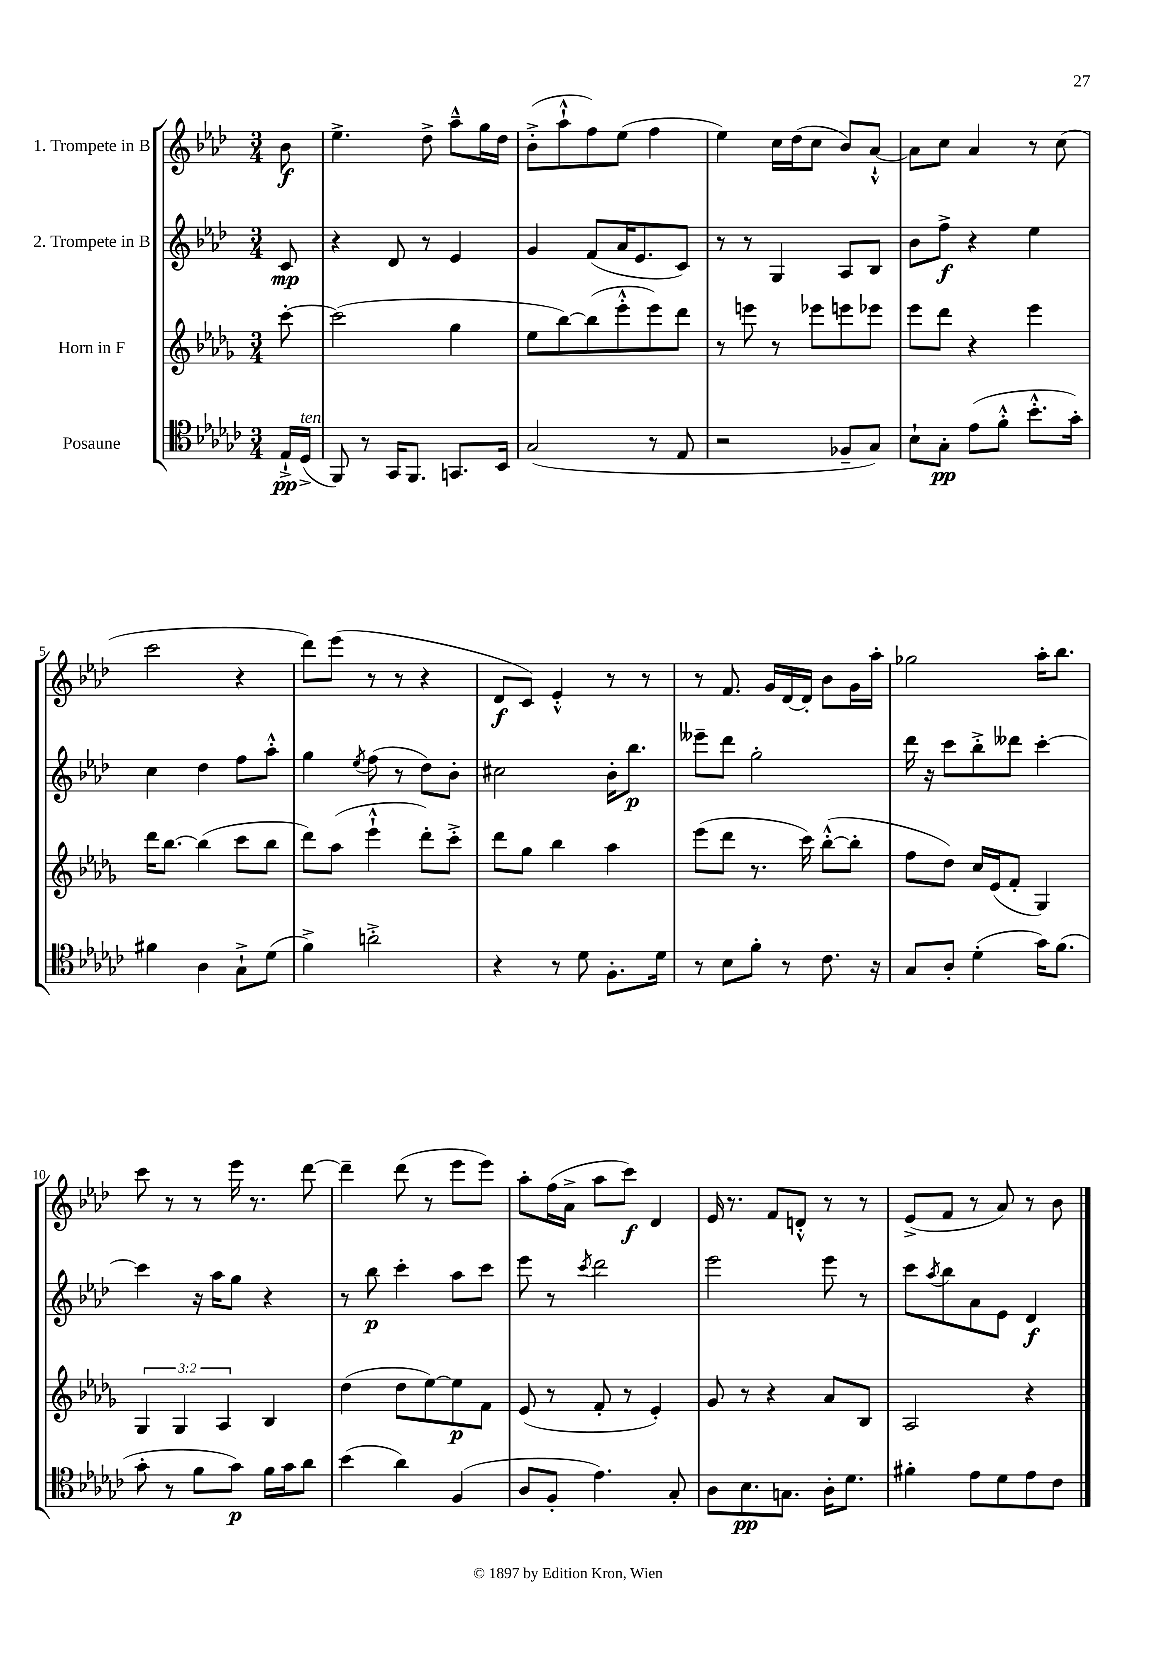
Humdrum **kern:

**kern	**kern	**kern	**kern
*staff4	*staff3	*staff2	*staff1
*clefC4	*clefG2	*clefG2	*clefG2
*k[b-e-a-d-g-c-]	*k[b-e-a-d-g-]	*k[b-e-a-d-]	*k[b-e-a-d-]
*M3/4	*M3/4	*M3/4	*M3/4
16E-`^	[8ccc'	8c	8b-
(16D-^	.	.	.
=	=	=	=
8FF)	(2ccc]	4r	4.ee-^
8r	.	.	.
16GG-	.	8d-	.
8.FF	.	.	.
.	.	8r	8dd-^
8.GG	4gg-	4e-	8aa-~^^
.	.	.	16gg
16BB-	.	.	16dd-
=	=	=	=
(2G-	8ee-	4g	(8b-'^
.	[8bb-)	.	8aa-`^^
.	(8bb-]	(8f	8ff)
.	8eee-'^^	16a-	(8ee-
.	.	8.e-	.
8r	8eee-)	.	4ff
8E-	8ddd-	8c)	.
=	=	=	=
2r	8r	8r	4ee-)
.	8eee	8r	.
.	8r	4G	16cc
.	.	.	(16dd-
.	8eee-	.	8cc
8F-~	8eee	8A-	8b-)
8G-)	8eee-	8B-	[8a-`^^
=	=	=	=
8B-`	8eee-	8b-	8a-]
8G-'	8ddd-	8ff^	8cc
(8e-	4r	4r	4a-
8f'^^	.	.	.
8.b-'^^	4eee-	4ee-	8r
.	.	.	(8cc
16g-')	.	.	.
=	=	=	=
4f#	16ddd-	4cc	2ccc
.	[8.bb-	.	.
4A-	(4bb-]	4dd-	.
8G-`^	8ccc	8ff	4r
(8d-	8bb-	8aa-'^^	.
=	=	=	=
4f^)	8ddd-)	4gg	8ddd-)
.	(8aa-	.	(8eee-
.	.	8qee-	.
2a'^	4eee-`^^	(8ff	8r
.	.	8r	8r
.	8ddd-')	8dd-)	4r
.	8ccc'^	8b-'	.
=	=	=	=
4r	8ddd-	2cc#	8d-
.	8gg-	.	8c)
8r	4bb-	.	4e-'^^
8d-	.	.	.
8.F'	4aa-	16b-'	8r
.	.	8.bb-	.
.	.	.	8r
16d-	.	.	.
=	=	=	=
8r	(8eee-	8eee--~	8r
8B-	8ddd-	8ddd-	8.f
8f'	8.r	2gg'	.
.	.	.	16g
8r	.	.	[16d-
.	16ccc)	.	16d-']
8.c-	([8bb-'^^	.	8b-
.	8bb-']	.	16g
16r	.	.	16aa-'
=	=	=	=
8G-	8ff	16ddd-	2gg-
.	.	16r	.
8A-'	8dd-)	8ccc	.
(4d-'	16cc	8bb-'^	.
.	(16e-	.	.
.	8f'	8ddd--	.
16g-)	4G-)	[4ccc'	16aa-'
(8.f	.	.	8.bb-
=	=	=	=
8g-'	6G-	4ccc]	8ccc
8r	.	.	8r
.	6G-	.	.
8f	.	16r	8r
.	.	16aa-	.
.	6A-	.	.
8g-)	.	8gg	16eee-
.	.	.	8.r
16f	4B-	4r	.
16g-	.	.	.
8a-	.	.	[8ddd-
=	=	=	=
(4b-	(4dd-	8r	4ddd-~]
.	.	8bb-	.
4a-)	8dd-	4ccc'	(8ddd-
.	[8ee-)	.	8r
(4F	8ee-]	8aa-	8eee-
.	8f	8ccc	8eee-)
=	=	=	=
8A-	(8e-	8eee-	8aa-'
8F'	8r	8r	(16ff
.	.	.	16a-^
.	.	8qccc	.
4.e-)	8f'	2ddd-	8aa-
.	8r	.	8ccc)
.	4e-')	.	4d-
8G-'	.	.	.
=	=	=	=
8A-	8g-	2eee-	16e-
.	.	.	8.r
8.B-	8r	.	.
.	4r	.	8f
8.G	.	.	.
.	.	.	8d'^^
16A-'	8a-	8eee-	8r
8.d-	.	.	.
.	8B-	8r	8r
=	=	=	=
4f#'	2A-	8ccc	(8e-^
.	.	8qaa-	.
.	.	8bb-	8f
8e-	.	8a-	8r
8d-	.	8e-	8a-)
8e-	4r	4d-	8r
8c-	.	.	8b-
==	==	==	==
*-	*-	*-	*-
